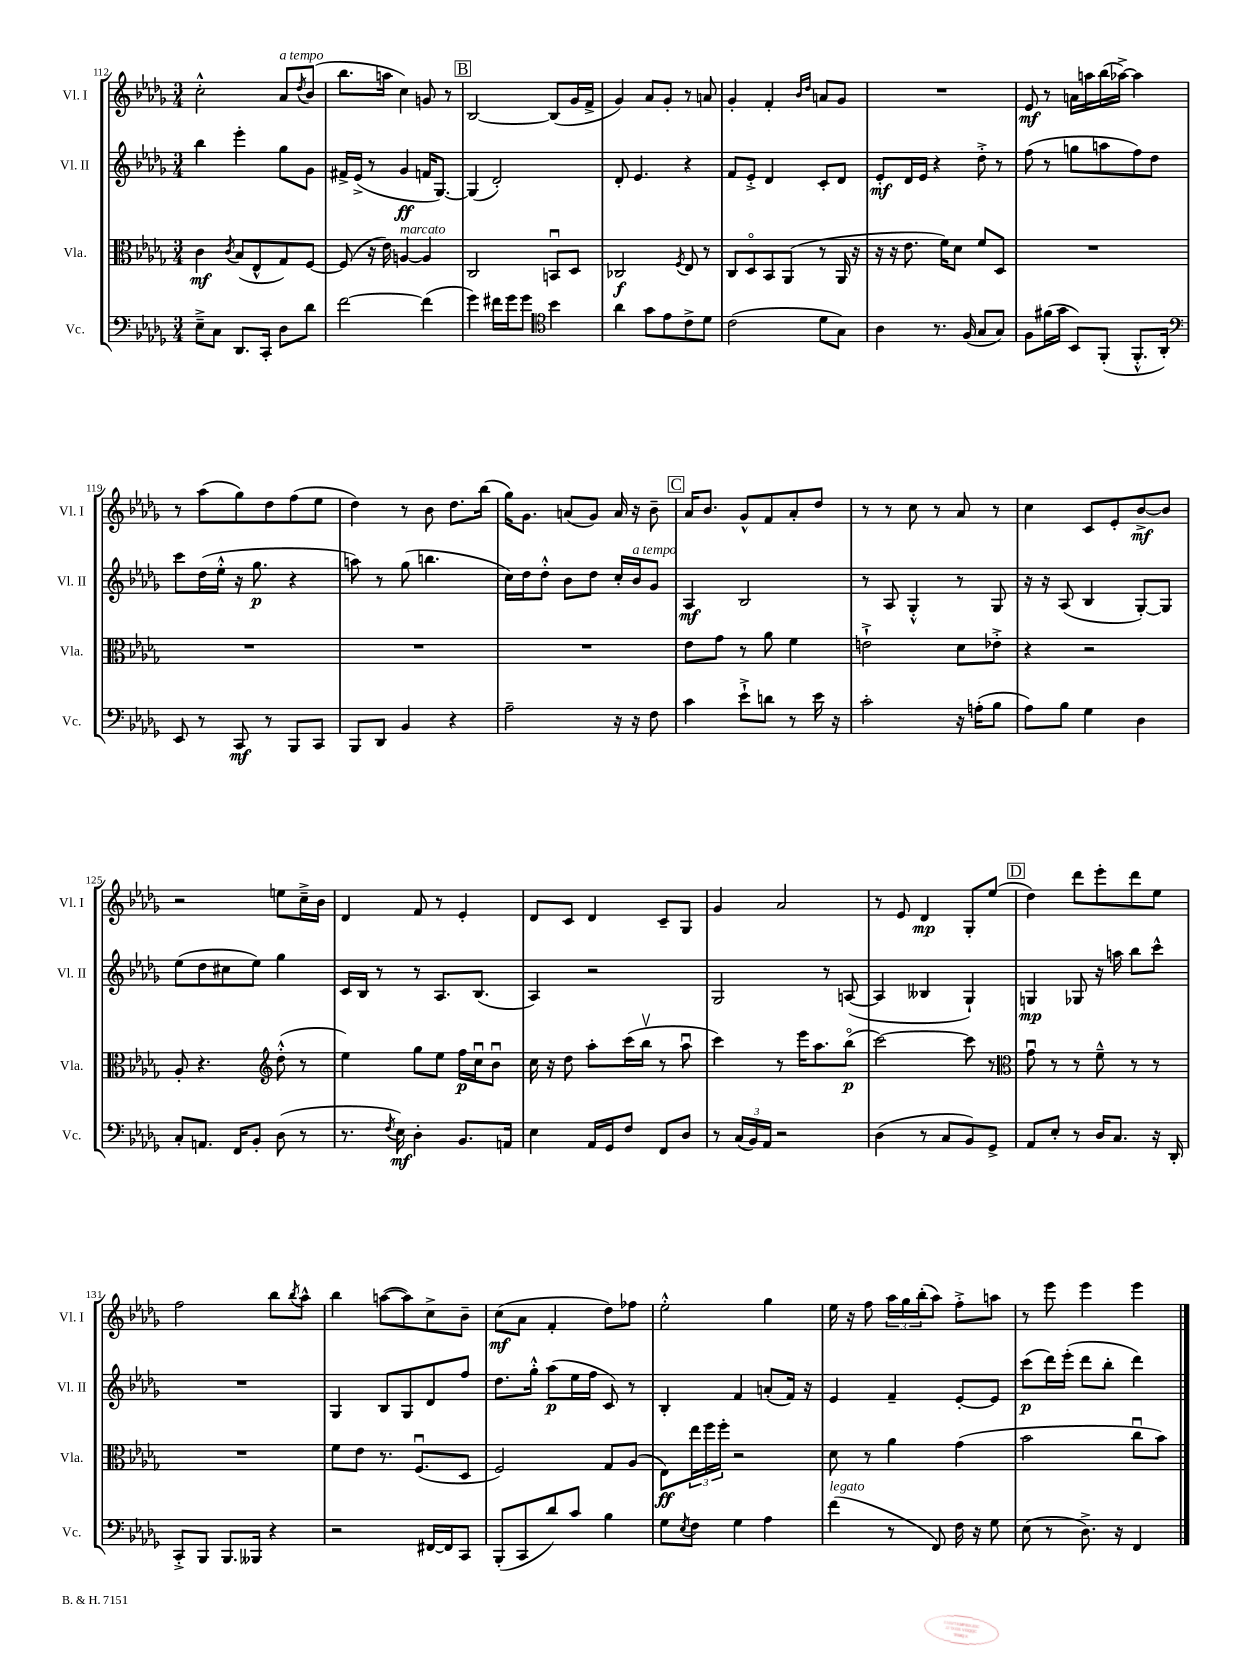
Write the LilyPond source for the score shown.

<<
\new StaffGroup <<
\new Staff = "s0" \with { instrumentName = "Vl. I" shortInstrumentName = "Vl. I" } {
    \clef treble \key des \major \numericTimeSignature \time 3/4
    c''2-.-^ aes'8^\markup { \italic "a tempo" } \acciaccatura { des''8 } bes'8( |
    bes''8. a''16 c''4) g'8 r8 |
    \mark \markup { \box "B" } bes2~ bes8( ges'16 f'16-> |
    ges'4) aes'8 ges'8-. r8 a'8 |
    ges'4-. f'4-. \grace { bes'16 des''16 } a'8 ges'8 |
    R2. |
    ees'8\mf r8 a'16 a''16 bes''16( aes''16~->) aes''4 |
    r8 aes''8( ges''8) des''8 f''8( ees''8 |
    des''4) r8 bes'8 des''8. bes''16( |
    ges''16) ges'8. a'8( ges'8) a'16 r16 bes'8-- |
    \mark \markup { \box "C" } aes'16 bes'8. ges'8-^ f'8 aes'8-. des''8 |
    r8 r8 c''8 r8 aes'8 r8 |
    c''4 c'8 ees'8-. bes'8~->\mf bes'8 |
    r2 e''8 c''16---> bes'16 |
    des'4 f'8 r8 ees'4-. |
    des'8 c'8 des'4 c'8-- ges8 |
    ges'4 aes'2 |
    r8 ees'8 des'4\mp ges8-. ees''8( |
    \mark \markup { \box "D" } des''4) des'''8 ees'''8-. des'''8 ees''8 |
    f''2 bes''8 \acciaccatura { bes''8 } aes''8-^ |
    bes''4 a''8~( a''8) c''8-> bes'8-- |
    c''8\mf( aes'8 f'4-. des''8) fes''8 |
    ees''2-.-^ ges''4 |
    ees''16 r16 f''8 \tuplet 3/2 { aes''16 ges''16 bes''16-.( } aes''8) f''8-.-> a''8 |
    r8 ees'''8 ees'''4 ees'''4 \bar "|." |
}
\new Staff = "s1" \with { instrumentName = "Vl. II" shortInstrumentName = "Vl. II" } {
    \clef treble \key des \major \numericTimeSignature \time 3/4
    bes''4 ees'''4-. ges''8 ges'8 |
    fis'16-> ees'16->( r8 ges'4\ff f'16 ges8.~) |
    \mark \markup { \box "B" } ges4( des'2-.) |
    des'8-. ees'4. r4 |
    f'8 ees'8-.-> des'4 c'8-. des'8 |
    ees'8-.\mf des'16 ees'16 r4 des''8-.-> r8 |
    f''8( r8 g''8 a''8 f''8) des''8 |
    c'''8 des''16( ees''16-.-^ r16 ges''8.\p r4 |
    a''8) r8 ges''8( b''4. |
    c''16) des''16 des''8-.-^ bes'8 des''8 c''16-. bes'16^\markup { \italic "a tempo" } ges'8 |
    \mark \markup { \box "C" } aes4\mf bes2 |
    r8 aes8 ges4-.-^ r8 ges8 |
    r16 r16 aes8( bes4 ges8~-.) ges8 |
    ees''8( des''8 cis''8 ees''8) ges''4 |
    c'16 bes16 r8 r8 aes8. bes8.( |
    aes4) r2 |
    ges2 r8 a8~( |
    a4 beses4 ges4-!) |
    \mark \markup { \box "D" } g4\mp ges8 r16 a''16 bes''8 c'''8-^ |
    R2. |
    ges4 bes8 ges8 des'8 f''8 |
    des''8. ges''16-.-^ aes''8\p( ees''16 f''16 c'8) r8 |
    bes4-. f'4 a'8-.( f'16) r16 |
    ees'4 f'4-- ees'8~-. ees'8 |
    c'''8\p( des'''16) ees'''16-.( des'''8 bes''8-. des'''4) \bar "|." |
}
\new Staff = "s2" \with { instrumentName = "Vla." shortInstrumentName = "Vla." } {
    \clef alto \key des \major \numericTimeSignature \time 3/4
    c'4\mf \acciaccatura { c'8 } bes8( ees8-^ ges8) f8~ |
    f8( r16 ees'16) a4~^\markup { \italic "marcato" } a4 |
    \mark \markup { \box "B" } c2 b,8\downbow des8 |
    ces2\f \acciaccatura { f8 } ees8 r8 |
    c8 des8\flageolet bes,8 aes,8( r8 aes,16 r16 |
    r16 r16 ees'8. f'16) des'8 f'8 des8 |
    R2. |
    R2. |
    R2. |
    R2. |
    \mark \markup { \box "C" } ees'8 ges'8 r8 aes'8 f'4 |
    e'2-!-> des'8 ees'8-.-> |
    r4 r2 |
    aes8-. r4. \clef treble des''8-.-^( r8 |
    ees''4) ges''8 ees''8 f''16\p c''16\downbow bes'8\downbow |
    c''16 r16 des''8 aes''8-. c'''16( bes''16\upbow r8 aes''8\downbow |
    c'''4) r8 ees'''16 aes''8. bes''8\flageolet\p( |
    c'''2~) c'''8 r8 |
    \mark \markup { \box "D" } \clef alto ges'8\downbow r8 r8 f'8---^ r8 r8 |
    R2. |
    f'8 ees'8 r8. f8.\downbow( des8 |
    f2) ges8 aes8( |
    ees8\ff) \tuplet 3/2 { ees''16 f''16 f''16-. } r2 |
    des'8 r8 aes'4 ges'4( |
    bes'2 c''8\downbow bes'8) \bar "|." |
}
\new Staff = "s3" \with { instrumentName = "Vc." shortInstrumentName = "Vc." } {
    \clef bass \key des \major \numericTimeSignature \time 3/4
    ees8---> c8 des,8. c,16-. des8 des'8 |
    f'2~ f'4( |
    \mark \markup { \box "B" } ges'4) fis'16 ges'16 ges'8 \clef tenor bes'4 |
    aes'4 ges'8 ees'8 c'8-> des'8 |
    c'2( des'8 ges8) |
    aes4 r8. f16( ges8 ges8) |
    f8 fis'16( ges'16 bes,8) f,8-.( f,8.-.-^ aes,16-.) |
    \clef bass ees,8 r8 c,8\mf r8 bes,,8 c,8 |
    bes,,8 des,8 bes,4 r4 |
    aes2-- r16 r16 f8 |
    \mark \markup { \box "C" } c'4 ees'8-!-> d'8 r8 ees'16 r16 |
    c'2-. r16 a16-.( bes8 |
    aes8) bes8 ges4 des4 |
    c8-. a,8. f,16 bes,8-. des8( r8 |
    r8. \acciaccatura { f8 } ees16\mf) des4-. bes,8. a,16 |
    ees4 aes,16 ges,16 f8 f,8 des8 |
    r8 \tuplet 3/2 { c16( bes,16) aes,16 } r2 |
    des4( r8 c8 bes,8) ges,8-> |
    \mark \markup { \box "D" } aes,8 ees8-. r8 des16 c8. r16 des,16-. |
    c,8-.-> bes,,8 bes,,8. beses,,16 r4 |
    r2 fis,16~ fis,16 c,8 |
    bes,,8-.( c,8 des'8) c'8 bes4 |
    ges8 \acciaccatura { ees8 } f8 ges4 aes4 |
    f'4^\markup { \italic "legato" }( r8 f,8) f16 r16 ges8 |
    ees8( r8 des8.->) r16 f,4 \bar "|." |
}
>>
>>
\layout { \context { \Score currentBarNumber = #112 } }
